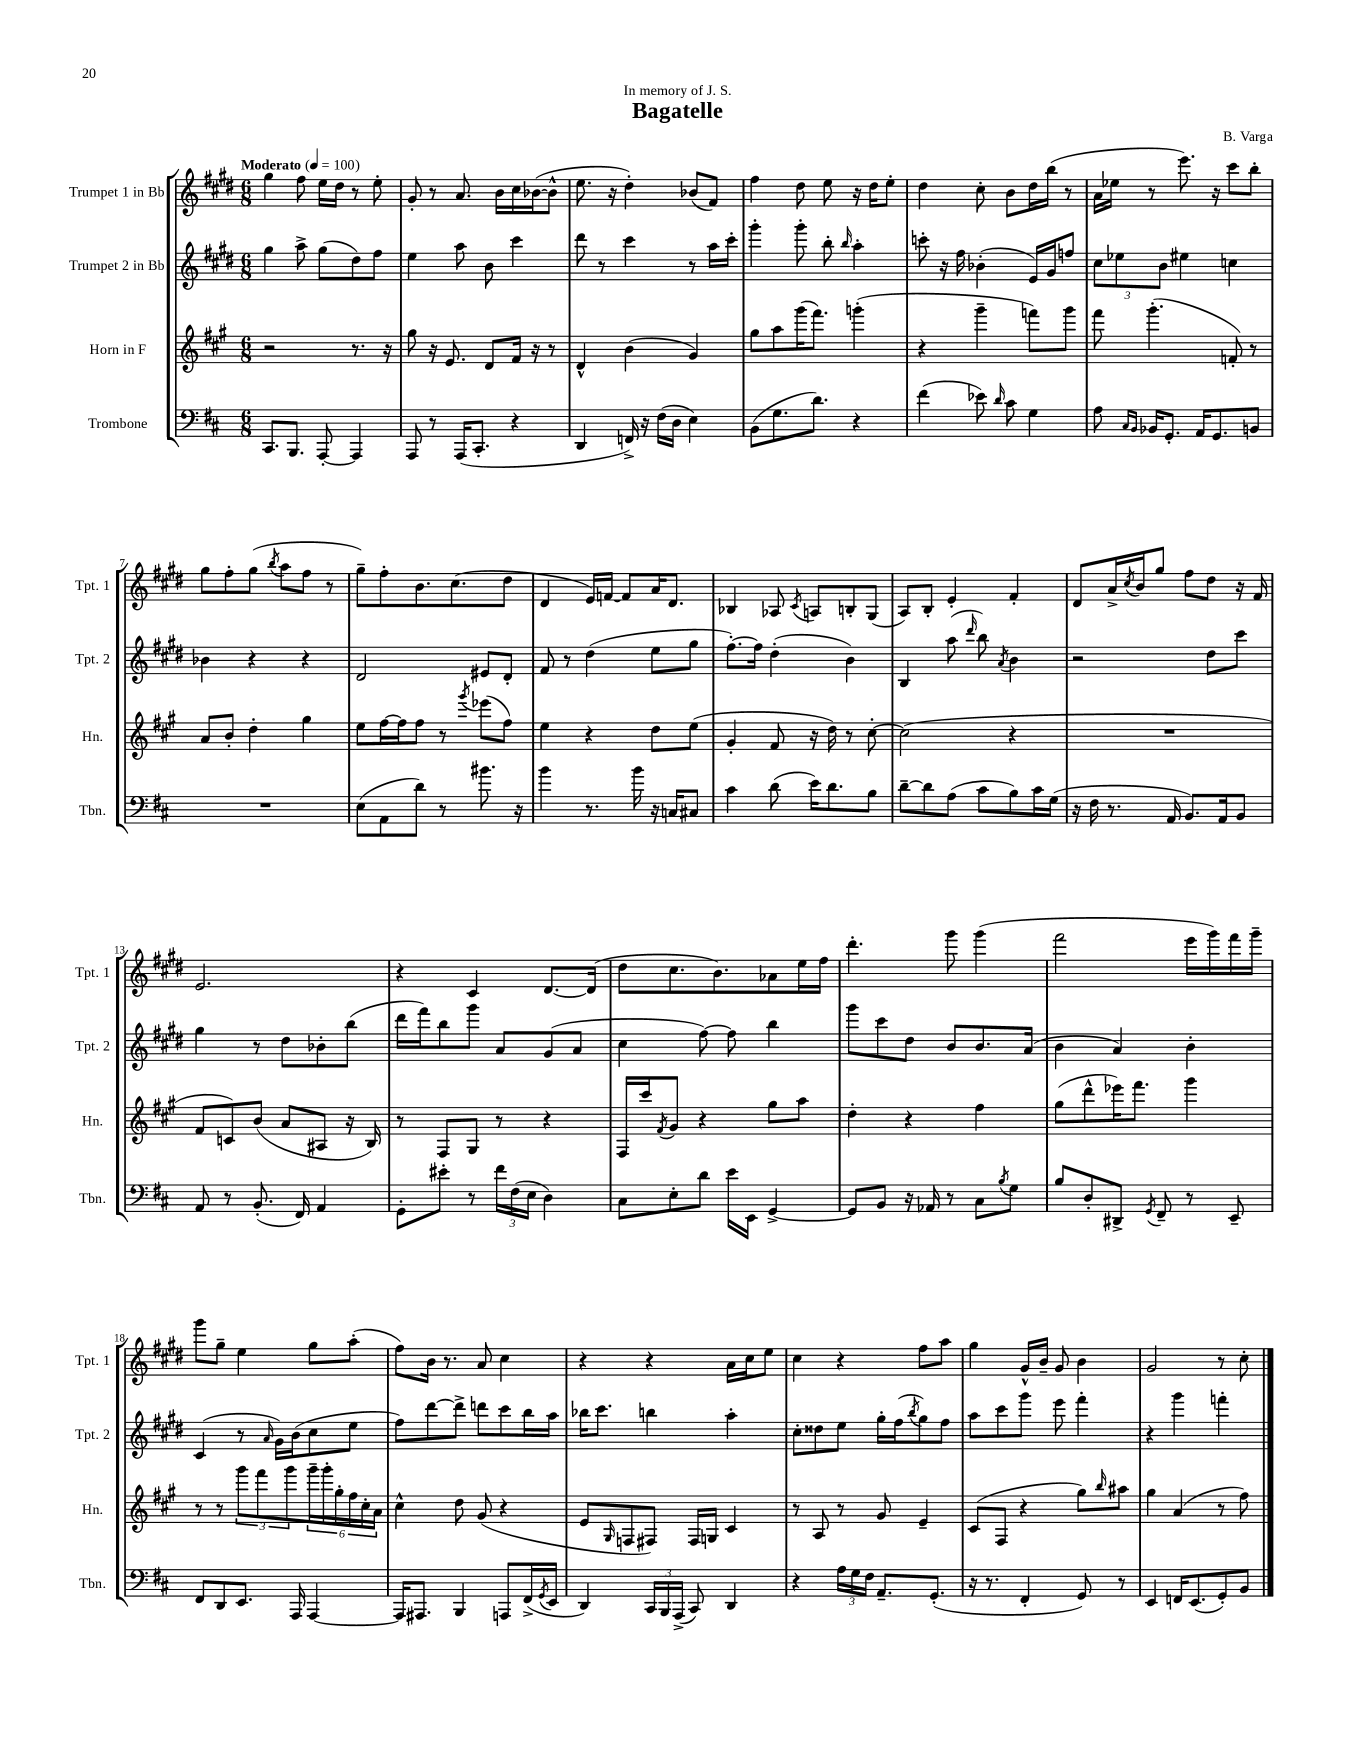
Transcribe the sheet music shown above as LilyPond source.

\header { title = "Bagatelle" composer = "B. Varga" dedication = "In memory of J. S." }
<<
\new StaffGroup <<
\new Staff = "s0" \with { instrumentName = "Trumpet 1 in Bb" shortInstrumentName = "Tpt. 1" } {
    \clef treble \key e \major \numericTimeSignature \time 6/8 \tempo "Moderato" 4 = 100
    gis''4 fis''8 e''16 dis''16 r8 e''8-. |
    gis'8-. r8 a'8. b'16 cis''16 bes'16~( bes'8-^ |
    e''8. r16 dis''4-.) bes'8( fis'8) |
    fis''4 dis''8 e''8 r16 dis''16 e''8-. |
    dis''4 cis''8-. b'8 dis''16 b''16( r8 |
    a'16 ees''16 r8 e'''8.) r16 cis'''8 b''8-. |
    gis''8 fis''8-. gis''8( \acciaccatura { b''8 } a''8 fis''8 r8 |
    gis''8--) fis''8-. b'8. cis''8.( dis''8 |
    dis'4 e'16) f'16~ f'8 a'16 dis'8. |
    bes4 aes8 \acciaccatura { cis'8 } a8 b8-. gis8( |
    a8) b8-. e'4-. fis'4-. |
    dis'8 a'16-> \acciaccatura { cis''8 } b'16 gis''8 fis''8 dis''8 r16 fis'16 |
    e'2. |
    r4 cis'4 dis'8.~ dis'16( |
    dis''8 cis''8. b'8.) aes'8 e''16 fis''16 |
    dis'''4.-. gis'''8 gis'''4( |
    fis'''2 e'''16 gis'''16) fis'''16 gis'''16-- |
    gis'''8 gis''8-- e''4 gis''8 a''8-.( |
    fis''8) b'16 r8. a'8 cis''4 |
    r4 r4 a'16 cis''16 e''8 |
    cis''4 r4 fis''8 a''8 |
    gis''4 gis'16-^ b'16-- gis'8 b'4 |
    gis'2 r8 cis''8-. \bar "|." |
}
\new Staff = "s1" \with { instrumentName = "Trumpet 2 in Bb" shortInstrumentName = "Tpt. 2" } {
    \clef treble \key e \major \numericTimeSignature \time 6/8
    gis''4 a''8-> gis''8( dis''8) fis''8 |
    e''4 a''8 b'8 cis'''4 |
    dis'''8 r8 cis'''4 r8 a''16 cis'''16-. |
    gis'''4-. gis'''8-. b''8-. \grace { b''16 } a''4-. |
    c'''8-. r16 fis''16 bes'4-.( e'16) gis'16 f''8 |
    \tuplet 3/2 { cis''8 ees''8 b'8 } eis''4 c''4 |
    bes'4 r4 r4 |
    dis'2 eis'8 dis'8-. |
    fis'8 r8 dis''4( e''8 gis''8 |
    fis''8.~-.) fis''16 dis''4-.( b'4) |
    b4 a''8( \grace { dis'''16 } b''8) \acciaccatura { a'8 } b'4 |
    r2 dis''8 cis'''8 |
    gis''4 r8 dis''8 bes'8-. b''8( |
    dis'''16 fis'''16) b''8 gis'''8 a'8 gis'8( a'8 |
    cis''4 fis''8~) fis''8 b''4 |
    gis'''8 cis'''8 dis''8 b'8 b'8. a'16( |
    b'4 a'4) b'4-. |
    cis'4( r8 \grace { a'16 } gis'16) b'16( cis''8 e''8 |
    fis''8) dis'''8~ dis'''8-> d'''8 cis'''8 b''16 a''16 |
    bes''16 cis'''8. b''4 a''4-. |
    cis''8-. disis''8 e''8 gis''16-. fis''16( \acciaccatura { b''8 } gis''8) fis''8 |
    a''8 cis'''8 gis'''8 e'''8 fis'''4-. |
    r4 gis'''4 f'''4-. \bar "|." |
}
\new Staff = "s2" \with { instrumentName = "Horn in F" shortInstrumentName = "Hn." } {
    \clef treble \key a \major \numericTimeSignature \time 6/8
    r2 r8. r16 |
    gis''8 r16 e'8. d'8 fis'16 r16 r8 |
    d'4-^ b'4( gis'4) |
    gis''8 a''8 gis'''16( fis'''8.) g'''4-.( |
    r4 gis'''4-- f'''8) gis'''8 |
    fis'''8 gis'''4.-.( f'8-.) r8 |
    a'8 b'8-. d''4-. gis''4 |
    e''8 fis''16~ fis''16 fis''8 r8 \acciaccatura { gis'''8 } ees'''8( fis''8) |
    e''4 r4 d''8 e''8( |
    gis'4-. fis'8 r16 d''16) r8 cis''8~-. |
    cis''2( r4 |
    R2. |
    fis'8 c'8) b'8( a'8 ais8 r16 b16) |
    r8 fis8 gis8 r8 r4 |
    fis16 cis'''16 \acciaccatura { fis'8 } gis'8 r4 gis''8 a''8 |
    d''4-. r4 fis''4 |
    gis''8( d'''8-^ ees'''16) fis'''8. gis'''4 |
    r8 r8 \tuplet 3/2 { gis'''8 fis'''8 gis'''8 } \tuplet 6/4 { gis'''16-- gis'''16-. gis''16-. fis''16 cis''16-. a'16 } |
    cis''4-^ d''8 gis'8( r4 |
    e'8 \grace { gis16 } f8 fis8) fis16 g16 cis'4 |
    r8 a8 r8 gis'8 e'4-- |
    cis'8( fis8 r4 gis''8) \grace { b''16 } ais''8 |
    gis''4 a'4( r8 fis''8) \bar "|." |
}
\new Staff = "s3" \with { instrumentName = "Trombone" shortInstrumentName = "Tbn." } {
    \clef bass \key d \major \numericTimeSignature \time 6/8
    cis,8. b,,8. a,,8~-. a,,4 |
    a,,8 r8 a,,16( cis,8.-. r4 |
    d,4 f,16->) r16 fis16( d16 e4) |
    b,8( g8. d'8.) r4 |
    fis'4( ees'8) \grace { d'16 } cis'8 g4 |
    a8 \grace { cis16 b,16 } bes,16 g,8.-. a,16 g,8. b,8 |
    R2. |
    e8( a,8 d'8) r8 bis'8. r16 |
    b'4 r8. b'16 r16 c16 cis8 |
    cis'4 d'8( e'16) d'8. b8 |
    d'8~-- d'8 a8( cis'8 b8) cis'16 g16( |
    r16 fis16 r8. a,16 b,8.) a,16 b,8 |
    a,8 r8 b,8.-.( fis,16) a,4 |
    g,8-. eis'8-. r8 \tuplet 3/2 { fis'16 fis16( e16 } d4) |
    cis8 e8-. d'8 e'16 e,16 g,4~-> |
    g,8 b,8 r16 aes,16 r8 cis8 \acciaccatura { b8 } g8 |
    b8 d8-. dis,8-> \acciaccatura { g,8 } fis,8-- r8 e,8-- |
    fis,8 d,8 e,8. a,,16 a,,4~ |
    a,,16 ais,,8. b,,4 a,,8 fis,16->( \acciaccatura { g,8 } e,16 |
    d,4) \tuplet 3/2 { cis,16 b,,16 a,,16->( } cis,8) d,4 |
    r4 \tuplet 3/2 { a16 g16 fis16 } a,8.-- g,8.-.( |
    r16 r8. fis,4-. g,8) r8 |
    e,4 f,16 e,8.( g,8-.) b,8 \bar "|." |
}
>>
>>
